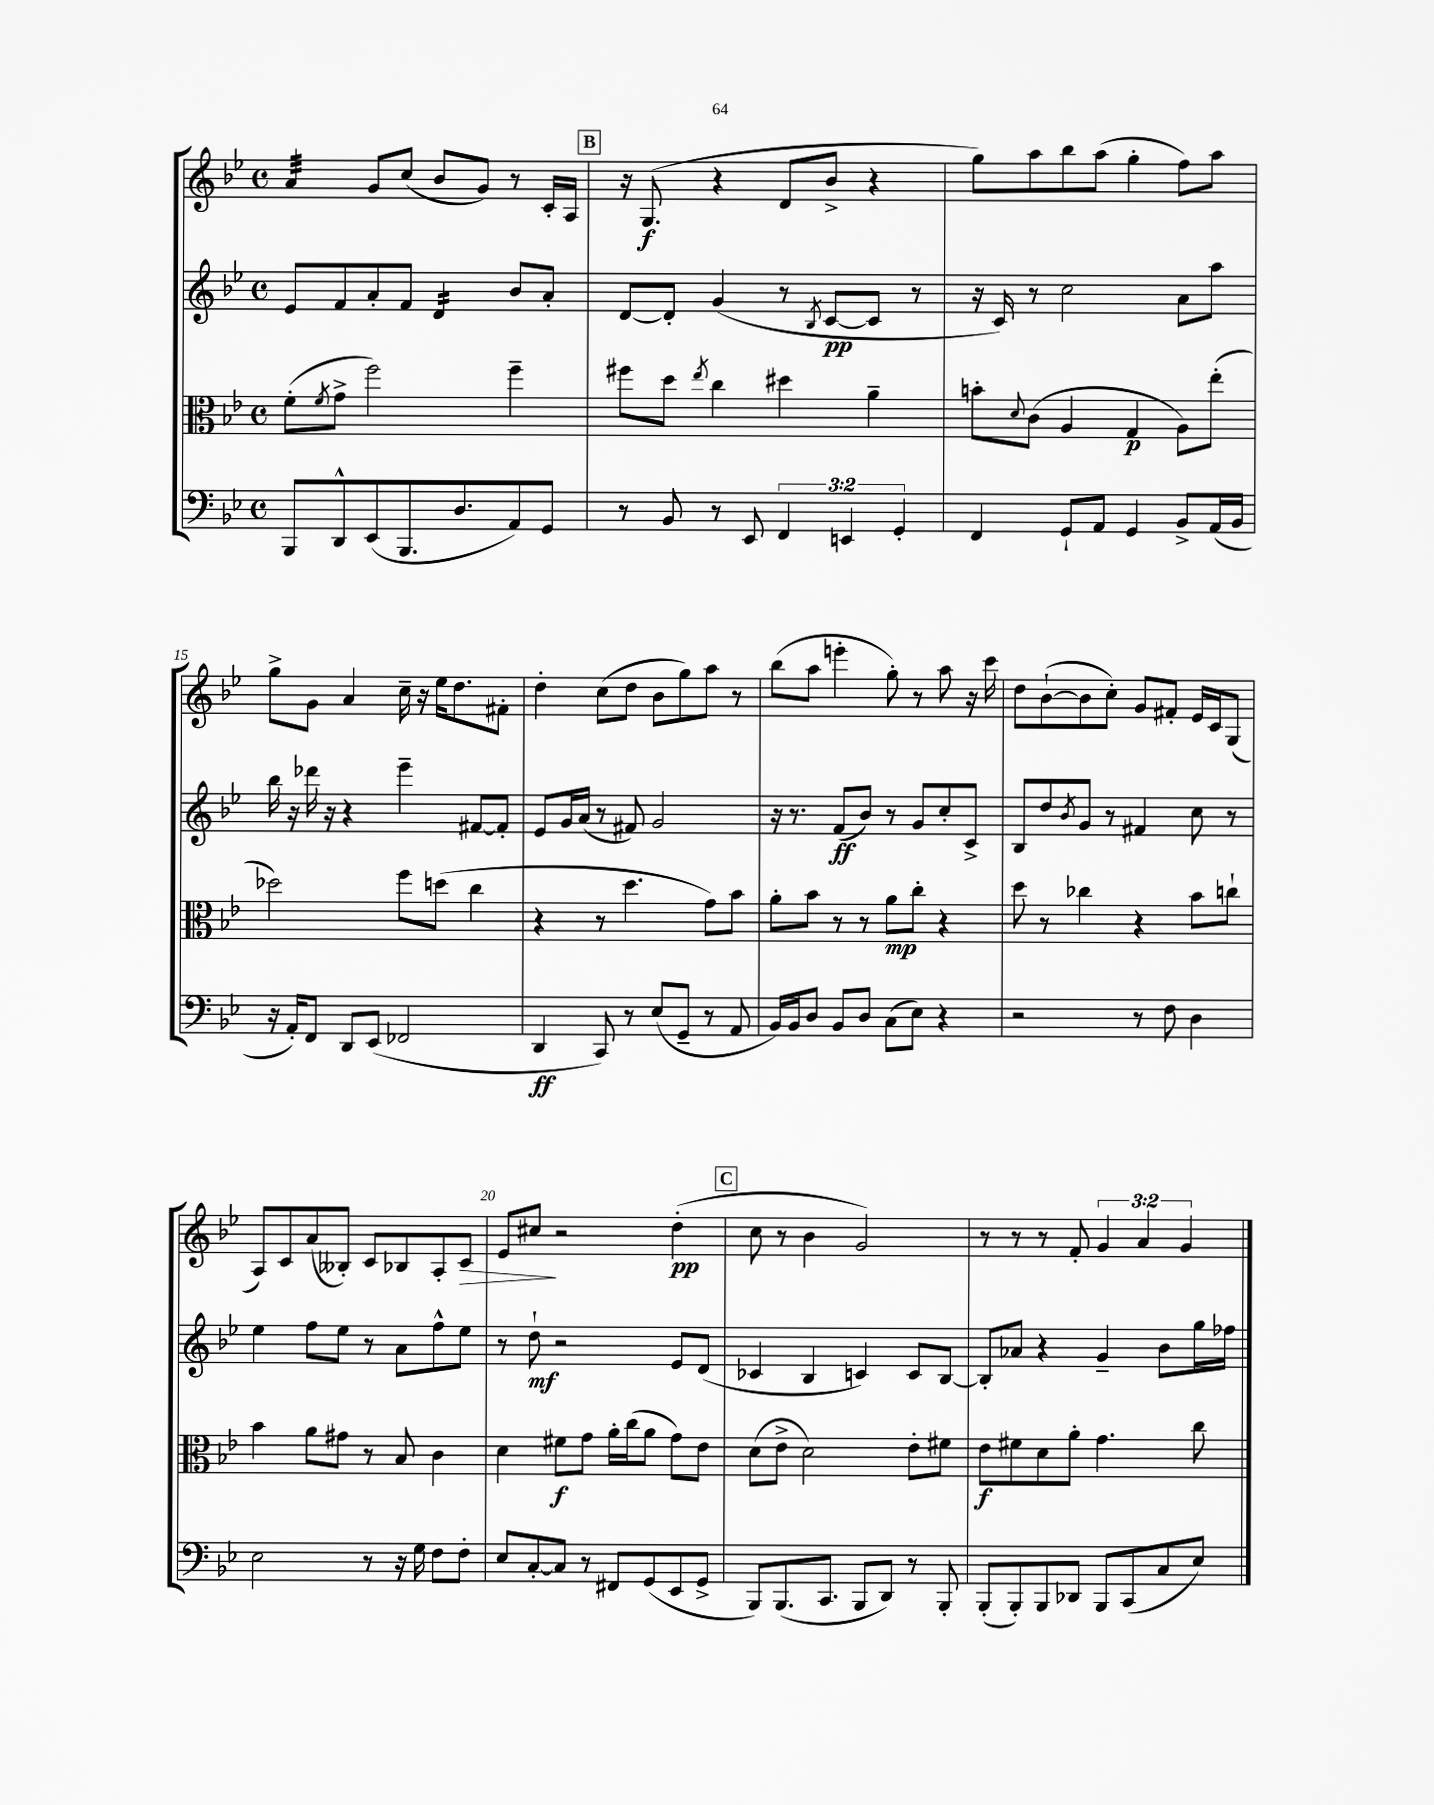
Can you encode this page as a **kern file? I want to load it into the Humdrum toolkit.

**kern	**kern	**kern	**kern
*staff4	*staff3	*staff2	*staff1
*clefF4	*clefC3	*clefG2	*clefG2
*k[b-e-]	*k[b-e-]	*k[b-e-]	*k[b-e-]
*M4/4	*M4/4	*M4/4	*M4/4
*met(c)	*met(c)	*met(c)	*met(c)
8BBB-/L	(8f'\L	8e-/L	4a/
.	8qf/	.	.
8DD^^/	8g^\J	8f/	.
(8EE-/	2ff\)	8a'/	8g/L
8.BBB-/	.	8f/J	(8cc/J
.	.	4d/	8b-/L
8.D/	.	.	.
.	.	.	8g/J)
8AA/)	4ff~\	8b-/L	8r
8GG/J	.	8a'/J	16c'/LL
.	.	.	16A/JJ
=	=	=	=
8r	8ff#\L	[8d/L	16r
.	.	.	(8.G/
8BB-/	8dd\J	8d'/]J	.
.	8qee-/	.	.
8r	4cc\	(4g/	4r
8EE-/	.	.	.
6FF/	4dd#\	8r	8d/L
.	.	8qB-/	.
.	.	[8c/L	8b-^/J
6EE/	.	.	.
.	4a~\	8c/]J	4r
6GG'/	.	.	.
.	.	8r	.
=	=	=	=
4FF/	8b'\L	16r	8gg\L)
.	.	16c/)	.
.	8qqd/	.	.
.	(8c\J	8r	8aa\
8GG`/L	4A/	2cc\	8bb-\
8AA/J	.	.	(8aa\J
4GG/	4G/	.	4gg'\
8BB-^/L	8A\L)	8a\L	8ff\L)
(16AA/L	(8ee-'\J	8aa\J	8aa\J
16BB-/JJ	.	.	.
=	=	=	=
16r	2dd-\)	16bb-\	8gg^\L
16AA'/LK)	.	16r	.
8FF/J	.	16ddd-\	8g\J
.	.	16r	.
8DD/L	.	4r	4a/
(8EE-/J	.	.	.
2FF-/	8ff\L	4eee-~\	16cc~\
.	.	.	16r
.	(8dd\J	.	16ee-\LK
.	.	.	8.dd\
.	4cc\	[8f#/L	.
.	.	8f#'/]J	8f#'\J
=	=	=	=
4DD/	4r	8e-/L	4dd'\
.	.	16g/L	.
.	.	(16a/JJ	.
8CC/)	8r	8r	(8cc\L
8r	4.dd\	8f#/)	8dd\J
(8E-/L	.	2g/	8b-\L
8GG~/J	.	.	8gg\)
8r	8g\L)	.	8aa\J
8AA/	8b-\J	.	8r
=	=	=	=
16BB-/LL)	8a'\L	16r	(8bb-\L
16BB-/J	.	8.r	.
8D/J	8b-\J	.	8aa\J
8BB-/L	8r	(8f/L	4eee'\
8D/J	8r	8b-/J)	.
(8C\L	8a\L	8r	8gg'\)
8E-\J)	8cc'\J	8g/L	8r
4r	4r	8cc'/	8aa\
.	.	8c^/J	16r
.	.	.	16ccc\
=	=	=	=
2r	8dd\	8B-/L	8dd\L
.	8r	8dd/	([8b-`\
.	.	8qb-/	.
.	4cc-\	8g/J	8b-\]
.	.	8r	8cc'\J)
8r	4r	4f#/	8g/L
8F\	.	.	8f#'/J
4D\	8b-\L	8cc\	16e-/LL
.	.	.	16c/J
.	8cc`\J	8r	(8G/J
=	=	=	=
2E-\	4b-\	4ee-\	8A/L)
.	.	.	8c/
.	8a\L	8ff\L	(8a/
.	8g#\J	8ee-\J	8B--'/J)
8r	8r	8r	8c/L
16r	8B-/	8a\L	8B-/
16G\	.	.	.
8F\L	4c\	8ff^^\	8A'/
8F'\J	.	8ee-\J	8c/J
=	=	=	=
8E-/L	4d\	8r	8e-/L
[8C'/	.	8dd`\	8cc#/J
8C/]J	8f#\L	2r	2r
8r	8g\J	.	.
8FF#/L	16a'\LL	.	.
.	(16cc\J	.	.
(8GG/	8a\J	.	.
8EE-/	8g\L)	8e-/L	(4dd'\
8GG^/J	8e-\J	(8d/J	.
=	=	=	=
8BBB-/L)	(8d\L	4c-/	8cc\
(8.BBB-/	8e-^\J	.	8r
.	2d\)	4B-/	4b-\
8.CC/J	.	.	.
8BBB-/L	.	4c/)	2g/)
8DD/J)	.	.	.
8r	8e-'\L	8c/L	.
8BBB-'/	8f#\J	[8B-/J	.
=	=	=	=
(8BBB-'/L	8e-\L	8B-'/]L	8r
8BBB-'/)	8f#\	8a-/J	8r
8BBB-/	8d\	4r	8r
8DD-/J	8a'\J	.	8f'/
8BBB-/L	4.g\	4g~/	6g/
(8CC/	.	.	.
.	.	.	6a/
8C/	.	8b-\L	.
.	.	.	6g/
8E-/J)	8cc\	16gg\L	.
.	.	16ff-\JJ	.
==	==	==	==
*-	*-	*-	*-
